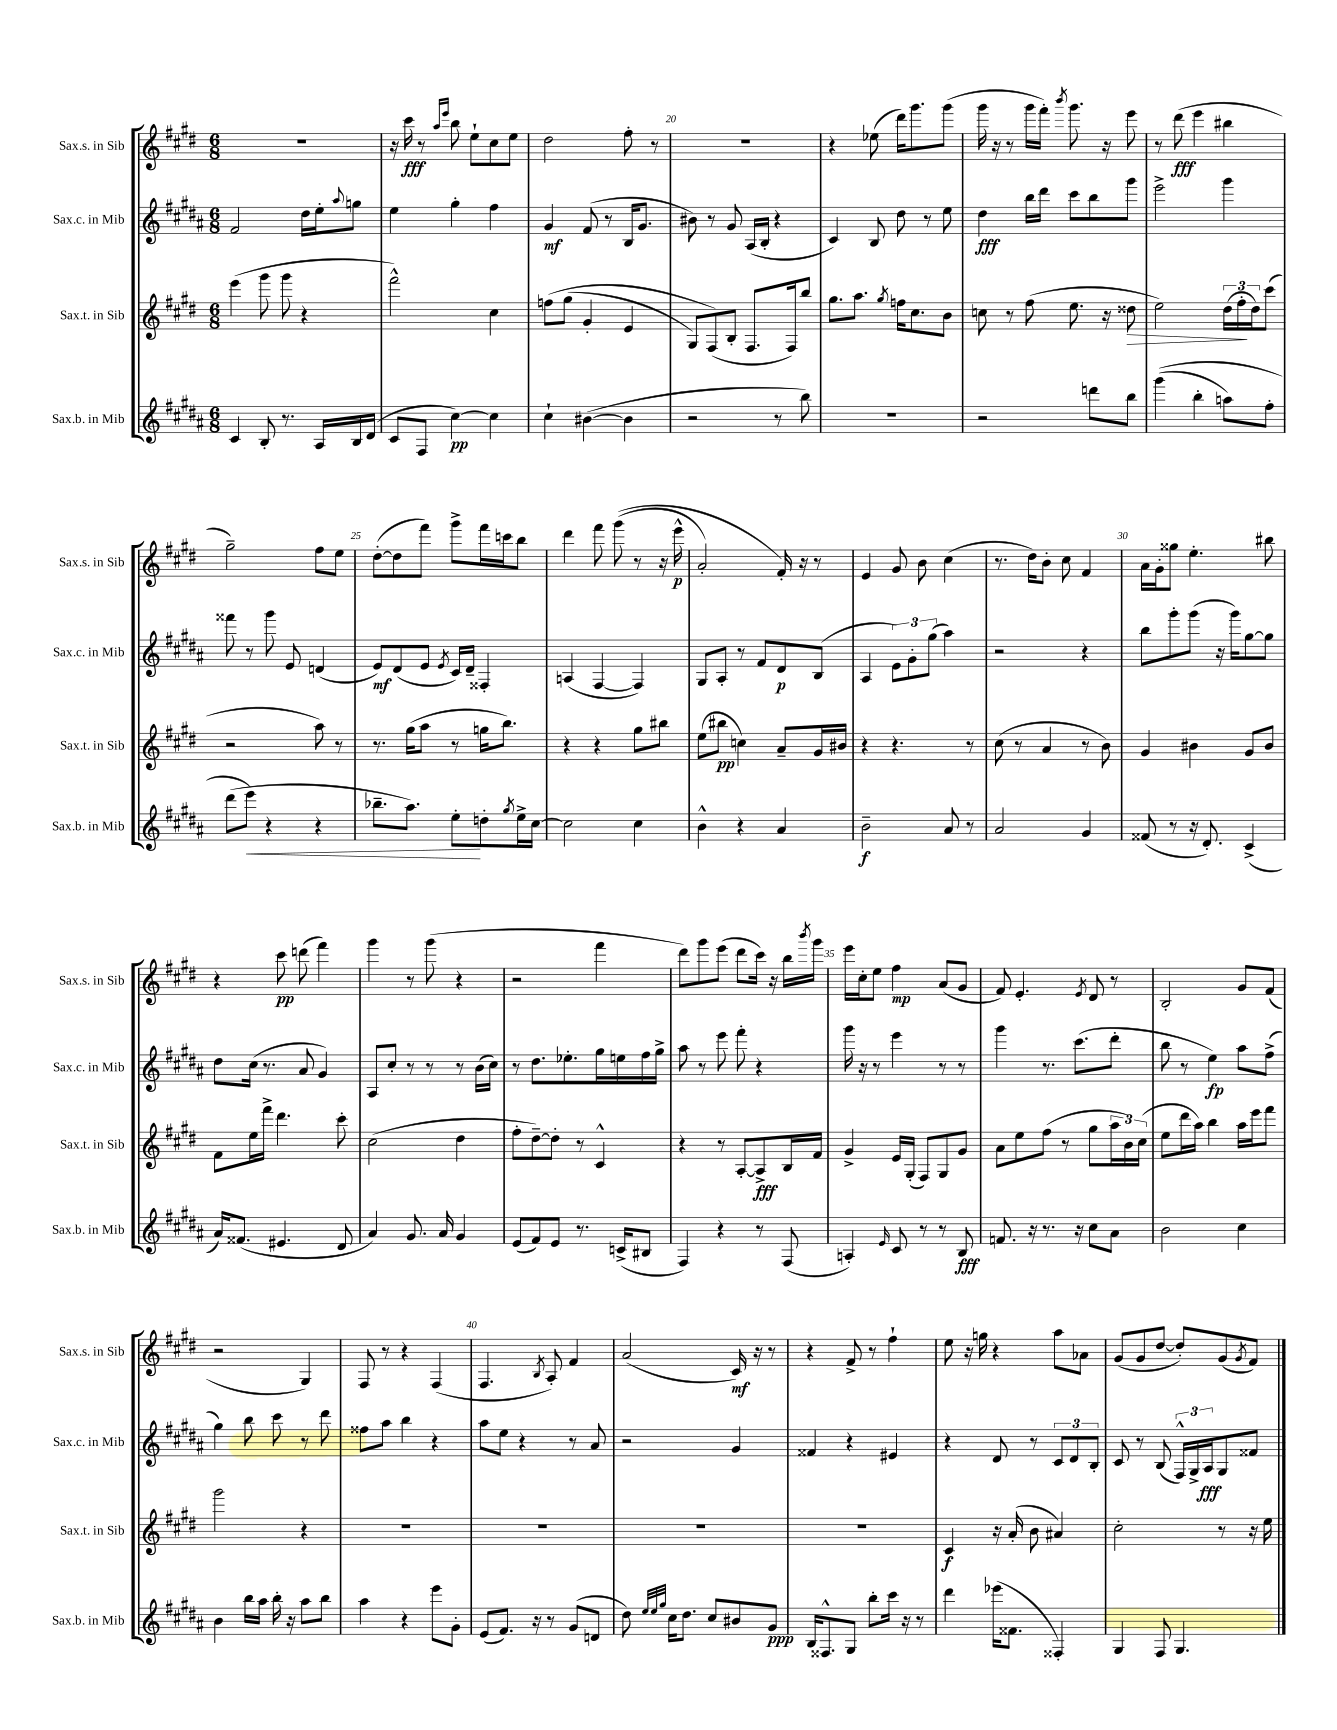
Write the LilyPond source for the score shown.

<<
\new StaffGroup <<
\new Staff = "s0" \with { instrumentName = "Sax.s. in Sib" shortInstrumentName = "Sax.s. in Sib" } {
    \clef treble \key e \major \numericTimeSignature \time 6/8
    R2. |
    r16 cis'''16\fff r8 \grace { a''16 e'''16 } b''8 e''8-! cis''8 e''8 |
    dis''2 fis''8-. r8 |
    R2. |
    r4 ees''8( dis'''16) gis'''8. gis'''8( |
    gis'''16 r16 r8 gis'''16 fis'''16-.) \acciaccatura { b'''8 } gis'''8. r16 e'''8 |
    r8 dis'''8\fff( e'''4 bis''4 |
    gis''2--) fis''8 e''8 |
    dis''8~-.( dis''8 fis'''8) gis'''8-> fis'''16 c'''16 b''8 |
    dis'''4 fis'''8 gis'''8(\( r8 r16 e'''16-^\p |
    a'2-.) fis'16-.\) r16 r8 |
    e'4 gis'8 b'8 cis''4( |
    r8. dis''16) b'8-. cis''8 fis'4 |
    a'16 gis'16-. gisis''8 e''4.-. bis''8 |
    r4 cis'''8\pp d'''8( fis'''4) |
    gis'''4 r8 gis'''8( r4 |
    r2 fis'''4 |
    dis'''8) gis'''8 e'''8( dis'''8 cis'''16) r16 b''16 \acciaccatura { b'''8 } gis'''16 |
    e'''16 cis''16-. e''8 fis''4\mp a'8( gis'8 |
    fis'8) e'4.-. \acciaccatura { e'8 } dis'8 r8 |
    b2-. gis'8 fis'8( |
    r2 gis4) |
    fis8 r8 r4 fis4( |
    fis4. \acciaccatura { b8 } a8-.) fis'4 |
    a'2( cis'16\mf) r16 r8 |
    r4 fis'8-> r8 fis''4-! |
    e''8 r16 g''16 r4 a''8 aes'8 |
    gis'8( gis'8 dis''8~ dis''8-.) gis'8( \acciaccatura { gis'8 } fis'8) \bar "|." |
}
\new Staff = "s1" \with { instrumentName = "Sax.c. in Mib" shortInstrumentName = "Sax.c. in Mib" } {
    \clef treble \key b \major \numericTimeSignature \time 6/8
    fis'2 dis''16 e''16-. \appoggiatura { ais''8 } g''8 |
    e''4 gis''4-. fis''4 |
    gis'4\mf fis'8( r8 b16 gis'8. |
    bis'8) r8 gis'8 ais16( b16-. r4 |
    cis'4) b8 dis''8 r8 e''8 |
    dis''4\fff b''16 dis'''16 cis'''8 b''8 gis'''8 |
    e'''2-> gis'''4 |
    fisis'''8 r8 gis'''8 e'8 d'4( |
    e'8\mf) dis'8( e'8 \acciaccatura { e'8 } cis'16) dis'16-- fisis4-. |
    a4( fis4~ fis4) |
    gis8 ais8-. r8 fis'8 dis'8\p b8( |
    ais4 \tuplet 3/2 { e'8) gis'8-. gis''8( } ais''4) |
    r2 r4 |
    b''8 gis'''8-. gis'''8( r16 gis'''16) gis''8~ gis''8 |
    dis''8 cis''16( r8. ais'8 gis'4) |
    ais8 cis''8-. r8 r8 r8 b'16( cis''16) |
    r8 dis''8. ees''8.-. gis''16 e''16 fis''16 gis''16-> |
    ais''8 r8 e'''8 fis'''8-. r4 |
    gis'''16 r16 r8 e'''4 r8 r8 |
    gis'''4 r8. cis'''8.( dis'''8-. |
    b''8 r8 e''4\fp) ais''8 fis''8->( |
    gis''4) b''8 cis'''8 r8 dis'''8 |
    fisis''8 ais''8 b''4 r4 |
    ais''8 e''8 r4 r8 ais'8 |
    r2 gis'4 |
    fisis'4 r4 eis'4 |
    r4 dis'8 r8 \tuplet 3/2 { cis'8 dis'8 b8-. } |
    cis'8 r8 b8( \tuplet 3/2 { fis16-^) gis16-> ais16\fff } gis8 fisis'8 \bar "|." |
}
\new Staff = "s2" \with { instrumentName = "Sax.t. in Sib" shortInstrumentName = "Sax.t. in Sib" } {
    \clef treble \key e \major \numericTimeSignature \time 6/8
    e'''4( gis'''8 gis'''8 r4 |
    fis'''2-^) cis''4 |
    f''8\( gis''8( gis'4-. e'4 |
    gis8) fis8(\) b8-. fis8. fis16) b''8 |
    gis''8. a''8. \acciaccatura { gis''8 } f''16 cis''8. b'8 |
    c''8 r8 fis''8( e''8. r16 disis''8\> |
    e''2) \tuplet 3/2 { dis''16( fis''16-.\! dis''16) } cis'''8( |
    r2 a''8) r8 |
    r8. gis''16( a''8 r8 g''16 b''8.) |
    r4 r4 gis''8 bis''8 |
    e''8( bis''8\pp c''4) a'8-- gis'16 bis'16 |
    r4 r4. r8 |
    cis''8( r8 a'4 r8 b'8) |
    gis'4 bis'4 gis'8 bis'8 |
    fis'8 e''16 fis'''16-> dis'''4. cis'''8-. |
    cis''2( dis''4 |
    fis''8-. dis''8~--) dis''8-. r8 cis'4-^ |
    r4 r8 a8~-. a8->\fff b16 fis'16 |
    gis'4-> e'16 gis16-.( fis8) gis8 gis'8 |
    a'8 e''8 fis''8( r8 gis''8 \tuplet 3/2 { a''16 b'16) cis''16( } |
    e''8 dis'''16 a''16) b''4 a''16 e'''16 fis'''8 |
    gis'''2 r4 |
    R2. |
    R2. |
    R2. |
    R2. |
    cis'4\f r16 a'16-.( b'8 ais'4) |
    cis''2-. r8 r16 e''16 \bar "|." |
}
\new Staff = "s3" \with { instrumentName = "Sax.b. in Mib" shortInstrumentName = "Sax.b. in Mib" } {
    \clef treble \key b \major \numericTimeSignature \time 6/8
    cis'4 b8-. r8. ais16 b16 dis'16( |
    cis'8 fis8 cis''4~\pp) cis''4 |
    cis''4-! bis'4~( bis'4 |
    r2 r8 b''8) |
    R2. |
    r2 d'''8 b''8 |
    gis'''4(\( b''4-. a''8) fis''8-. |
    dis'''8( e'''8\<\) r4 r4 |
    bes''8.-- ais''8.) e''8-.\! d''8-. \acciaccatura { gis''8 } e''16-> cis''16~ |
    cis''2 cis''4 |
    b'4-^ r4 ais'4 |
    b'2--\f ais'8 r8 |
    ais'2 gis'4 |
    fisis'8( r8 r16 dis'8.-.) cis'4->( |
    ais'16) fisis'8.( eis'4. dis'8 |
    ais'4) gis'8. ais'16 gis'4 |
    e'8( fis'8) e'8 r8. c'16->( bis8 |
    fis4) r4 r8 fis8( |
    a4-.) \grace { e'16 } cis'8 r8 r8 b8\fff |
    f'8. r16 r8. r16 cis''8 ais'8 |
    b'2 cis''4 |
    b'4 b''16 ais''16 b''16-. r16 ais''8 b''8 |
    ais''4 r4 e'''8 gis'8-. |
    e'8( fis'8.) r16 r8 gis'8( d'8 |
    dis''8) \grace { e''32 e''32 gis''32 } cis''16 dis''8. cis''8 bis'8 gis'8\ppp |
    b16 fisis8.-^ gis8 b''8-. cis'''16 r16 r8 |
    dis'''4 ees'''16( fisis'8. fisis4-.) |
    gis4 fis8 gis4. \bar "|." |
}
>>
>>
\layout { \context { \Score currentBarNumber = #17 \override BarNumber.break-visibility = ##(#f #t #t) barNumberVisibility = #(every-nth-bar-number-visible 5) } }
